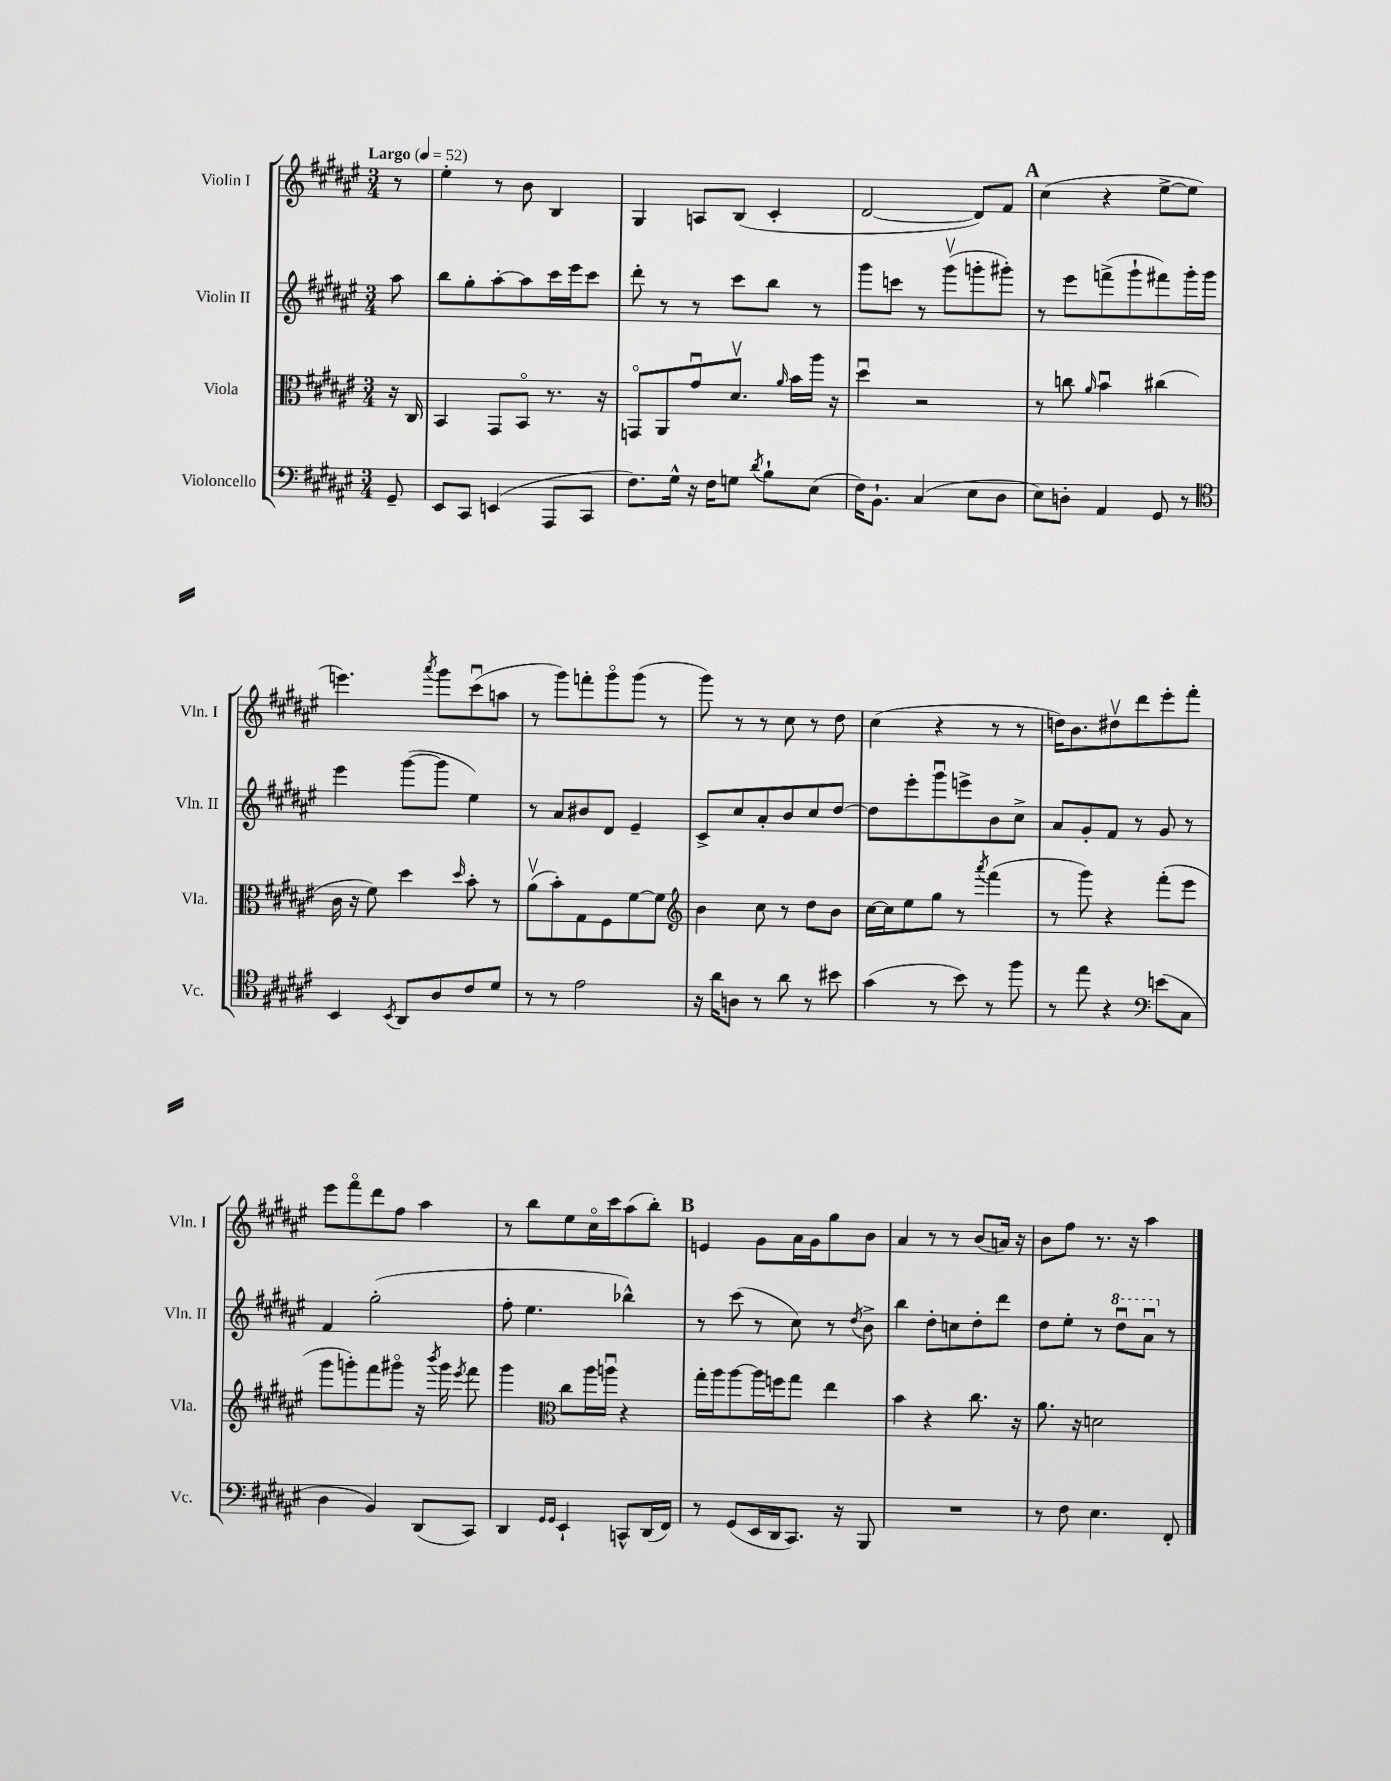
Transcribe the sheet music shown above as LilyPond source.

<<
\new StaffGroup <<
\new Staff = "s0" \with { instrumentName = "Violin I" shortInstrumentName = "Vln. I" } {
    \clef treble \key fis \major \numericTimeSignature \time 3/4 \partial 8 \tempo "Largo" 4 = 52
    \autoBeamOff r8 |
    eis''4-. r8 b'8 b4 |
    gis4 a8[ b8]( cis'4-. |
    dis'2~ dis'8[) fis'8] |
    \mark \markup { \bold "A" } cis''4( r4 eis''8[~-> eis''8] |
    e'''4.) \acciaccatura { ais'''8 } gis'''8[ cis'''8\downbow( a''8] |
    r8 gis'''8[) f'''8-. gis'''8\flageolet gis'''8]( r8 |
    gis'''8) r8 r8 cis''8 r8 dis''8 |
    cis''4( r4 r8 r8 |
    d''16[) b'8. dis''8\upbow dis'''8 eis'''8-. fis'''8]-. |
    eis'''8[ fis'''8\flageolet dis'''8 fis''8] ais''4 |
    r8 b''8[ eis''8 cis''16\flageolet cis'''16 ais''8( b''8]-.) |
    \mark \markup { \bold "B" } e'4 gis'8[ ais'16 gis'16 gis''8 b'8] |
    ais'4 r8 r8 b'8[( a'16]) r16 |
    b'8[ fis''8] r8. r16 ais''4 \bar "|." |
}
\new Staff = "s1" \with { instrumentName = "Violin II" shortInstrumentName = "Vln. II" } {
    \clef treble \key fis \major \numericTimeSignature \time 3/4 \partial 8
    \autoBeamOff ais''8 |
    b''8[ gis''8-. ais''8~-. ais''8 cis'''16 eis'''16 cis'''8] |
    dis'''8-. r8 r8 cis'''8[ b''8] r8 |
    gis'''8[ c'''8] r8 gis'''8[\upbow( g'''8-. gis'''8]-.) |
    \mark \markup { \bold "A" } r8 eis'''8[ f'''8->( gis'''8-! fis'''8) gis'''16-. gis'''16] |
    eis'''4 gis'''8[~( gis'''8] eis''4) |
    r8 ais'8[ bis'8 dis'8] eis'4-- |
    cis'8[-> cis''8 ais'8-. b'8 cis''8 dis''8]~ |
    dis''8[ eis'''8-. gis'''8\downbow e'''8-> b'8 cis''8]-> |
    ais'8[ gis'8-. fis'8] r8 gis'8 r8 |
    fis'4 gis''2-.( |
    fis''8-. eis''4. bes''4-^) |
    \mark \markup { \bold "B" } r8 cis'''8( r8 cis''8) r8 \acciaccatura { dis''8 } b'8-> |
    b''4 dis''8[-. c''8 dis''8-. dis'''8] |
    dis''8[ eis''8]-. r8 \ottava #1 dis'''8[\downbow ais''8]\downbow \ottava #0 r8 \bar "|." |
}
\new Staff = "s2" \with { instrumentName = "Viola" shortInstrumentName = "Vla." } {
    \clef alto \key fis \major \numericTimeSignature \time 3/4 \partial 8
    \autoBeamOff r16 cis16 |
    b,4 gis,8[ b,8]\flageolet r8. r16 |
    g,8[\flageolet ais,8 gis'8\downbow dis'8.]\upbow \grace { ais'16 } b'16[ ais''16] r16 |
    dis''4\downbow r2 |
    \mark \markup { \bold "A" } r8 c''8 \grace { ais'16 } b'4\downbow cis''4( |
    cis'16 r16 fis'8) dis''4 \grace { dis''16 } b'8-. r8 |
    ais'8[\upbow( b'8-.) gis8 fis8 fis'8~ fis'8] |
    \clef treble b'4 cis''8 r8 dis''8[ b'8] |
    cis''16[~ cis''16 eis''8 gis''8] r8 \acciaccatura { ais'''8 } fis'''4( |
    r8 gis'''8) r4 fis'''8[-.( eis'''8] |
    gis'''8[ g'''8-.) fis'''8 gis'''8]\flageolet r16 \acciaccatura { b'''8 } gis'''16 \acciaccatura { eis'''8 } fis'''8 |
    gis'''4 \clef alto cis''8[ ais''16 a''16]\downbow r4 |
    \mark \markup { \bold "B" } gis''16[-. ais''16 ais''8~ ais''16 f''16 gis''8] eis''4 |
    b'4 r4 cis''8. r16 |
    ais'8. r16 d'2 \bar "|." |
}
\new Staff = "s3" \with { instrumentName = "Violoncello" shortInstrumentName = "Vc." } {
    \clef bass \key fis \major \numericTimeSignature \time 3/4 \partial 8
    \autoBeamOff gis,8-- |
    eis,8[ cis,8] e,4( ais,,8[ cis,8] |
    fis8.[) gis16]-^ r16 fis16[ g8] \acciaccatura { dis'8 } b8[-! eis8]( |
    fis16[) b,8.]-! cis4( eis8[ dis8] |
    \mark \markup { \bold "A" } eis8[) d8]-. ais,4 gis,8 r8 |
    \clef tenor b,4 \acciaccatura { b,8 } ais,8[ ais8 cis'8 dis'8] |
    r8 r8 eis'2 |
    r16 ais'16[ a8] r8 ais'8 r8 bis'8 |
    gis'4( r8 b'8) r8 fis''8 |
    r8 eis''8 r4 \clef bass e'8[( cis8] |
    dis4 b,4) dis,8[( cis,8]) |
    dis,4 \grace { gis,16[ gis,16] } eis,4-! c,8[-^ dis,16( fis,16]) |
    \mark \markup { \bold "B" } r8 gis,8[( eis,16 dis,16 cis,8.]) r16 b,,8 |
    R2. |
    r8 fis8 eis4. fis,8-. \bar "|." |
}
>>
>>
\layout { \context { \Score \remove "Bar_number_engraver" } }
